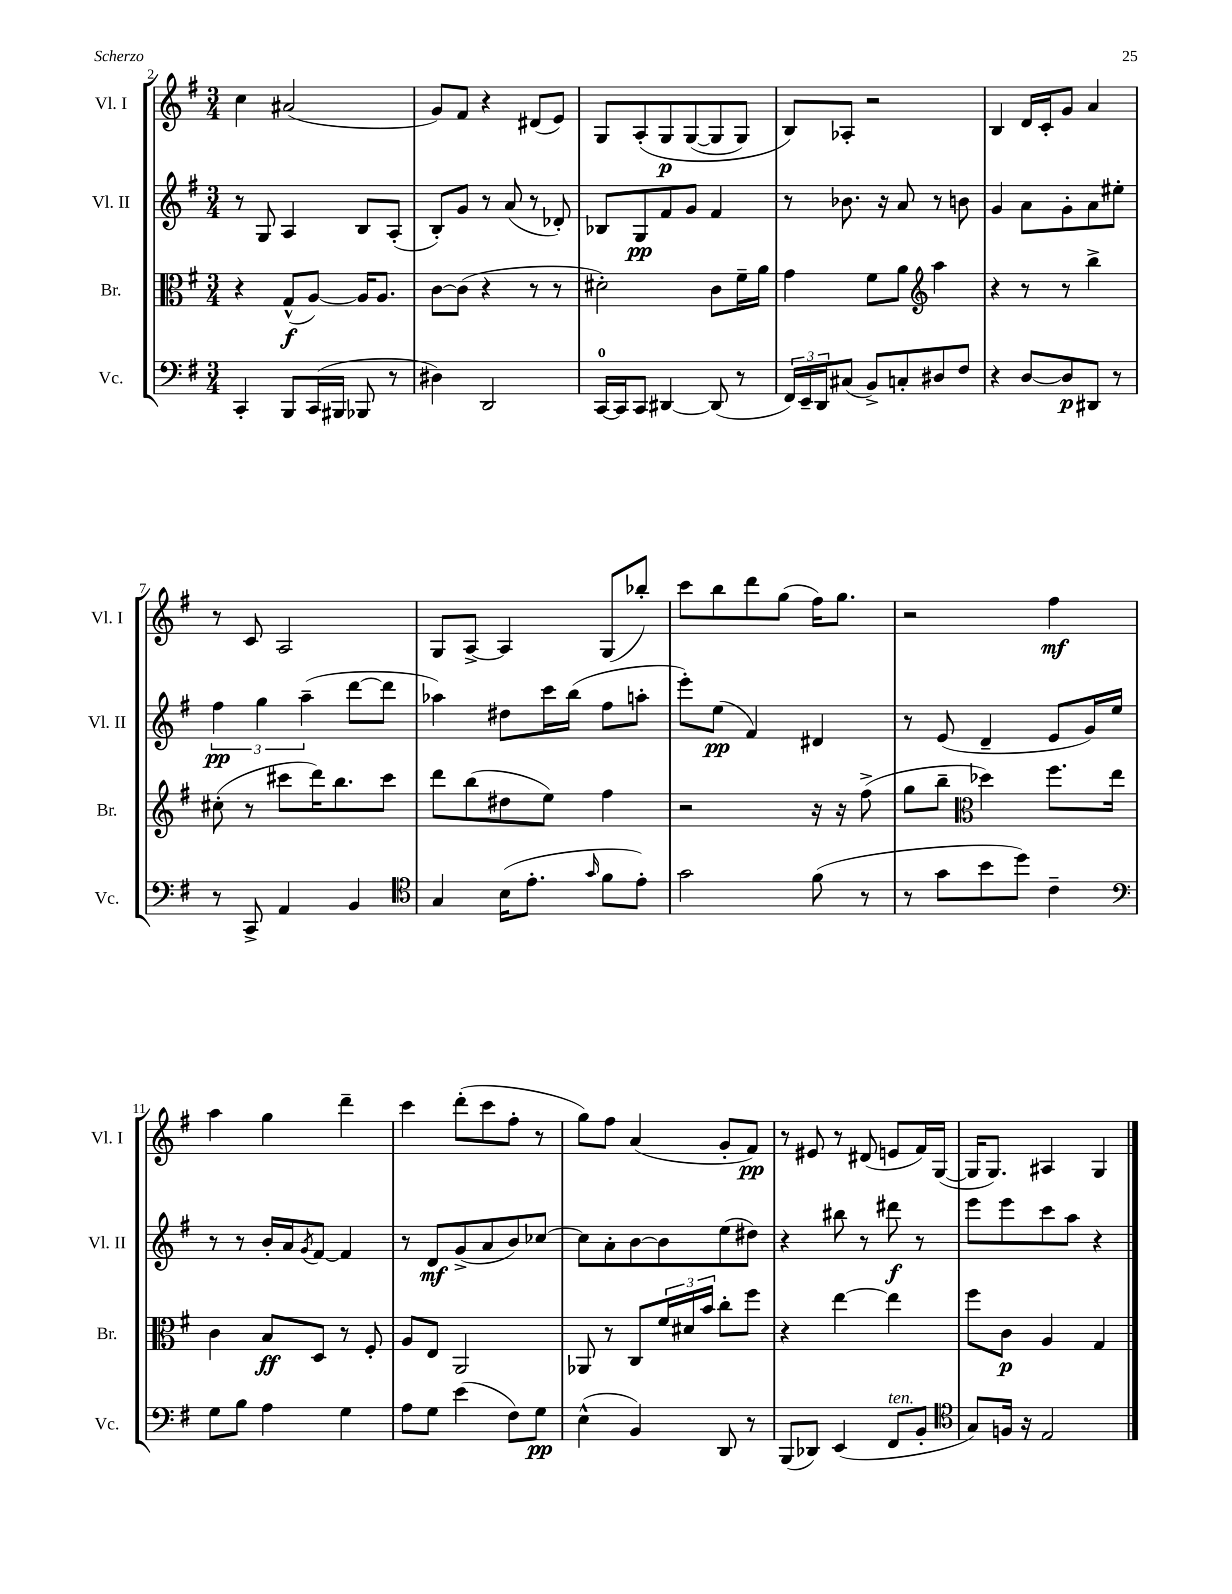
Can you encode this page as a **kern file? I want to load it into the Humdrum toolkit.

**kern	**dynam	**kern	**dynam	**kern	**dynam	**kern	**dynam
*part4	*part4	*part3	*part3	*part2	*part2	*part1	*part1
*staff4	*staff4	*staff3	*staff3	*staff2	*staff2	*staff1	*staff1
*I"Vc.	*	*I"Br.	*	*I"Vl. II	*	*I"Vl. I	*
*I'Vc.	*	*I'Br.	*	*I'Vl. II	*	*I'Vl. I	*
*clefF4	*	*clefC3	*	*clefG2	*	*clefG2	*
*k[f#]	*	*k[f#]	*	*k[f#]	*	*k[f#]	*
*M3/4	*	*M3/4	*	*M3/4	*	*M3/4	*
=2	=2	=2	=2	=2	=2	=2	=2
4CC'/	.	4r	.	8r	.	4cc\	.
.	.	.	.	8G/	.	.	.
8BBB/L	.	(8G^^/L	f	4A/	.	(2a#X/	.
(16CC/L	.	[8A/J)	.	.	.	.	.
16BBB#X/JJ	.	.	.	.	.	.	.
8BBB-X/	.	16A/KL]	.	8B/L	.	.	.
.	.	8.A/J	.	.	.	.	.
8r	.	.	.	(8A'/J	.	.	.
=3	=3	=3	=3	=3	=3	=3	=3
4D#X\)	.	[8c\L	.	8B'/L)	.	8g/L)	.
.	.	(8c\J]	.	8g/J	.	8f#/J	.
2DD/	.	4r	.	8r	.	4r	.
.	.	.	.	(8a/	.	.	.
.	.	8r	.	8r	.	(8d#X/L	.
.	.	8r	.	8d-X'/)	.	8e/J)	.
=4	=4	=4	=4	=4	=4	=4	=4
[16CC/LL	.	2d#X'\)	.	8B-X/L	.	8G/L	.
16CC/J]	.	.	.	.	.	.	.
8CC/J	.	.	.	8G/	pp	(8A'/	.
[4DD#X/	.	.	.	8f#/	.	8G/	p
.	.	.	.	8g/J	.	([8G/	.
(8DD#/]	.	8c\L	.	4f#/	.	8G/]	.
8r	.	16f#~\L	.	.	.	8G/J)	.
.	.	16a\JJ	.	.	.	.	.
=5	=5	=5	=5	=5	=5	=5	=5
24FF#/LL)	.	4g\	.	8r	.	8B/L)	.
24EE~/	.	.	.	.	.	.	.
24DD/J	.	.	.	.	.	.	.
(8C#X/J	.	.	.	8.b-X\	.	8A-X'/J	.
8BB^/L)	.	8f#\L	.	.	.	2r	.
.	.	.	.	16r	.	.	.
8Cn'/	.	8a\J	.	8a/	.	.	.
*	*	*clefG2	*	*	*	*	*
8D#X/	.	4aa\	.	8r	.	.	.
8F#/J	.	.	.	8bn\	.	.	.
=6	=6	=6	=6	=6	=6	=6	=6
4r	.	4r	.	4g/	.	4B/	.
[8D/L	.	8r	.	8a\L	.	16d/LL	.
.	.	.	.	.	.	16c'/J	.
8D/]	p	8r	.	8g'\	.	8g/J	.
8DD#X/J	.	4bb^\	.	8a\	.	4a/	.
8r	.	.	.	8ee#X'\J	.	.	.
!!LO:LB:g=z
=7	=7	=7	=7	=7	=7	=7	=7
8r	.	(8cc#X'\	.	6ff#\	pp	8r	.
8CC^/	.	8r	.	.	.	8c/	.
.	.	.	.	6gg\	.	.	.
4AA/	.	8ccc#X\L	.	.	.	2A/	.
.	.	.	.	(6aa~\	.	.	.
.	.	16ddd\K)	.	.	.	.	.
.	.	8.bb\	.	.	.	.	.
4BB/	.	.	.	[8ddd\L	.	.	.
.	.	8ccc#\J	.	8ddd\J]	.	.	.
=8	=8	=8	=8	=8	=8	=8	=8
*clefC4	*	*	*	*	*	*	*
4G/	.	8ddd\L	.	4aa-X\)	.	8G/L	.
.	.	(8bb\	.	.	.	[8A^/J	.
(16B\KL	.	8dd#X\	.	8dd#X\L	.	4A/]	.
8.e'\J	.	.	.	.	.	.	.
.	.	8ee\J)	.	16ccc\L	.	.	.
.	.	.	.	(16bb\JJ	.	.	.
16qqg/	.	.	.	.	.	.	.
8f#\L	.	4ff#\	.	8ff#\L	.	(8G/L	.
8e'\J)	.	.	.	8aan'\J	.	8bb-X'/J)	.
=9	=9	=9	=9	=9	=9	=9	=9
2g\	.	2r	.	8eee'\L)	.	8ccc\L	.
.	.	.	.	(8ee\J	pp	8bb\	.
.	.	.	.	4f#/)	.	8ddd\	.
.	.	.	.	.	.	(8gg\J	.
(8f#\	.	16r	.	4d#X/	.	16ff#\KL)	.
.	.	16r	.	.	.	8.gg\J	.
8r	.	(8ff#^\	.	.	.	.	.
=10	=10	=10	=10	=10	=10	=10	=10
8r	.	8gg\L	.	8r	.	2r	.
8g\L	.	8bb~\J	.	(8e/	.	.	.
*	*	*clefC3	*	*	*	*	*
8b\	.	4dd-X\)	.	4d~/	.	.	.
8dd\J)	.	.	.	.	.	.	.
4c~\	.	8.ff#\L	.	8e/L	.	4ff#\	mf
.	.	.	.	16g/L)	.	.	.
.	.	16ee\Jk	.	16ee/JJ	.	.	.
!!LO:LB:g=z
=11	=11	=11	=11	=11	=11	=11	=11
*clefF4	*	*	*	*	*	*	*
8G\L	.	4c\	.	8r	.	4aa\	.
8B\J	.	.	.	8r	.	.	.
4A\	.	8B/L	ff	16b'/LL	.	4gg\	.
.	.	.	.	16a/J	.	.	.
.	.	.	.	8qg/	.	.	.
.	.	8D/J	.	[8f#/J	.	.	.
4G\	.	8r	.	4f#/]	.	4ddd~\	.
.	.	8F#'/	.	.	.	.	.
=12	=12	=12	=12	=12	=12	=12	=12
8A\L	.	8A/L	.	8r	.	4ccc\	.
8G\J	.	8E/J	.	8d/L	mf	.	.
(4e\	.	2AA/	.	(8g^/	.	(8ddd'\L	.
.	.	.	.	8a/	.	8ccc\	.
8F#\L)	.	.	.	8b/)	.	8ff#'\J	.
8G\J	pp	.	.	[8cc-X/J	.	8r	.
=13	=13	=13	=13	=13	=13	=13	=13
(4E^^\	.	8AA-X/	.	8cc-\L]	.	8gg\L)	.
.	.	8r	.	8a'\	.	8ff#\J	.
4BB/)	.	8C/L	.	[8b\	.	(4a/	.
.	.	24f#/L	.	8b\]	.	.	.
.	.	24d#X/	.	.	.	.	.
.	.	24b/JJ	.	.	.	.	.
8DD/	.	8cc'\L	.	(8ee\	.	8g'/L	.
8r	.	8ff#\J	.	8dd#X\J)	.	8f#/J)	pp
=14	=14	=14	=14	=14	=14	=14	=14
(8BBB/L	.	4r	.	4r	.	8r	.
8DD-X/J)	.	.	.	.	.	8e#X/	.
(4EE/	.	[4ee\	.	8bb#X\	.	8r	.
.	.	.	.	8r	.	(8d#X/	.
!LO:TX:a:i:t=ten.	!	!	!	!	!	!	!
8FF#/L	.	4ee\]	.	8ddd#X\	f	8en/L	.
8BB'/J	.	.	.	8r	.	16f#/L)	.
.	.	.	.	.	.	([16G/JJ	.
=15	=15	=15	=15	=15	=15	=15	=15
*clefC4	*	*	*	*	*	*	*
8G/L)	.	8ff#\L	.	8eee\L	.	16G/KL]	.
.	.	.	.	.	.	8.G/J)	.
16Fn/Jk	.	8c\J	p	8eee\	.	.	.
16r	.	.	.	.	.	.	.
2E/	.	4A/	.	8ccc\	.	4A#X/	.
.	.	.	.	8aa\J	.	.	.
.	.	4G/	.	4r	.	4G/	.
==	==	==	==	==	==	==	==
*-	*-	*-	*-	*-	*-	*-	*-
